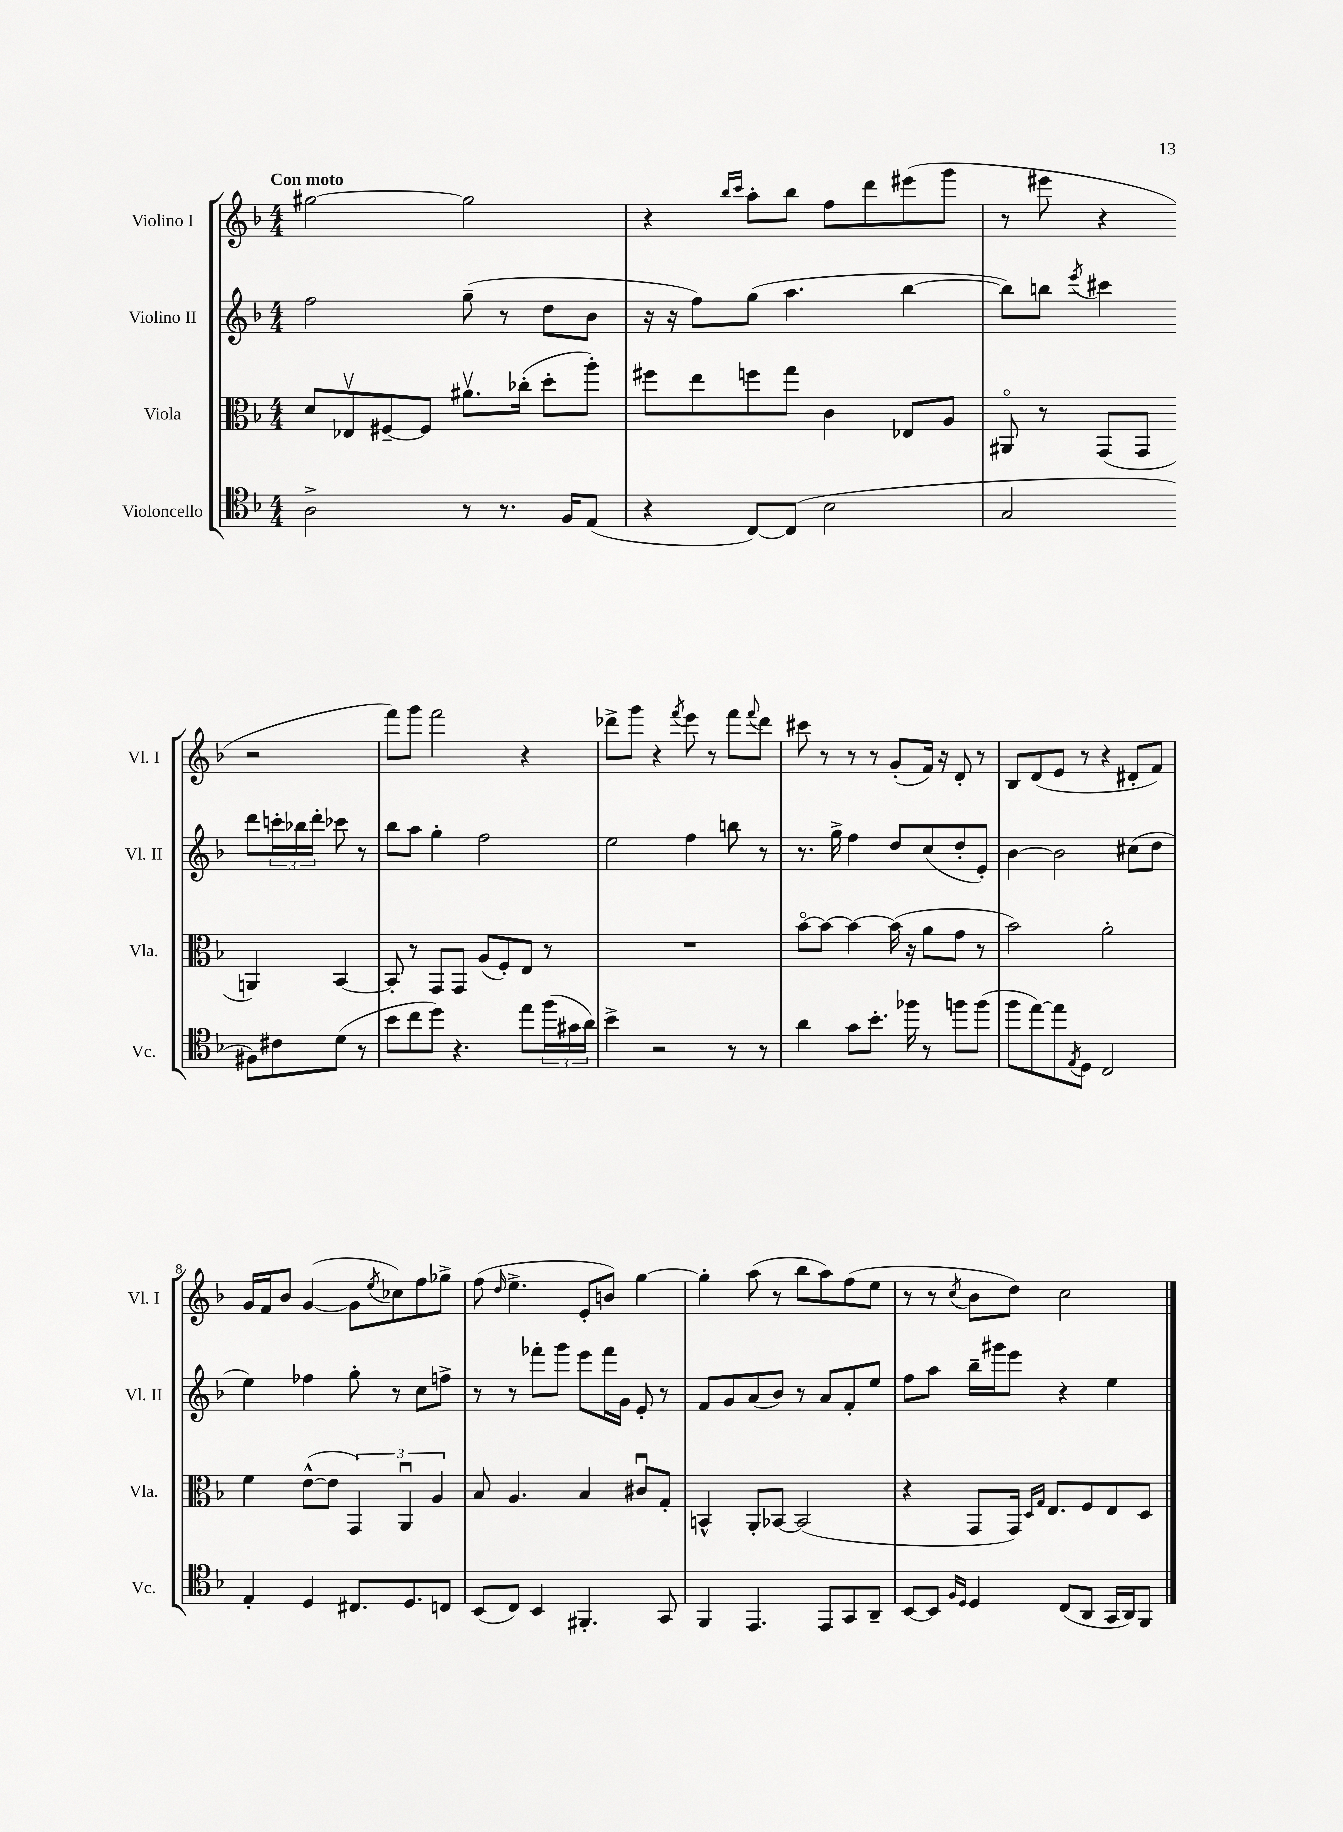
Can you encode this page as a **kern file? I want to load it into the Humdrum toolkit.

**kern	**kern	**kern	**kern
*staff4	*staff3	*staff2	*staff1
*clefC4	*clefC3	*clefG2	*clefG2
*k[b-]	*k[b-]	*k[b-]	*k[b-]
*M4/4	*M4/4	*M4/4	*M4/4
2A^\	8d/L	2ff\	[2gg#\
.	8E-v/	.	.
.	[8F#~/	.	.
.	8F#/]J	.	.
8r	8.a#v\L	(8gg~\	2gg#\]
8.r	.	8r	.
.	(16cc-'\Jk	.	.
.	8dd'\L	8dd\L	.
16F/LK	.	.	.
(8E/J	8aa'\J)	8b-\J	.
=	=	=	=
4r	8ff#\L	16r	4r
.	.	16r	.
.	8ee\	8ff\L)	.
.	.	.	16qqbb-/LL
.	.	.	16qqccc/JJ
[8C/L)	8ff\	(8gg\J	8aa'\L
(8C/]J	8gg\J	4.aa\	8bb-\J
2B-\	4c\	.	8ff\L
.	.	.	8ddd\
.	8E-/L	[4bb-\	(8eee#\
.	8A/J	.	8ggg\J
=	=	=	=
2G/	8AA#o/	8bb-\]L)	8r
.	8r	8bb\J	8eee#\
.	.	8qeee/	.
.	(8GG/L	4ccc#\	4r
.	8GG/J	.	.
8F#\L)	4AA/)	8ddd\L	2r
8c#\	.	24ccc'\L	.
.	.	24bb-\	.
.	.	24ddd'\JJ	.
(8d\J	[4BB-/	8ccc-\	.
8r	.	8r	.
=	=	=	=
8b-\L	8BB-'/]	8bb-\L	8fff\L)
8cc\	8r	8aa\J	8ggg\J
8dd\J)	8GG/L	4gg'\	2fff\
4.r	8GG/J	.	.
.	(8A/L	2ff\	.
.	8F'/)	.	.
8ee\L	8E/J	.	4r
(24ff\L	8r	.	.
24g#\	.	.	.
24a\JJ)	.	.	.
=	=	=	=
4b-^\	1r	2ee\	8ddd-^\L
.	.	.	8ggg\J
2r	.	.	4r
.	.	.	8qfff/
.	.	4ff\	8eee\
.	.	.	8r
8r	.	8bb\	8fff\L
.	.	.	8qqfff/
8r	.	8r	8ddd-\J
=	=	=	=
4a\	[8b-o\L	8.r	8ccc#\
.	8b-\_J	.	8r
.	.	16gg^\	.
8g\L	4b-\_	4ff\	8r
8.b-'\J	.	.	8r
.	(16b-\]	8dd/L	(8g'/L
16ff-\	16r	.	.
8r	8a\L	(8cc/	16f/Jk)
.	.	.	16r
8ff\L	8g\J	8dd'/	8d'/
(8ff\J	8r	8e'/J)	8r
=	=	=	=
8ff\L	2b-\)	[4b-\	8B-/L
[8ee\)	.	.	(8d/
8ee\]	.	2b-\]	8e/J
8qE/	.	.	.
8D\J	.	.	8r
2C/	2a'\	.	4r
.	.	(8cc#\L	8d#'/L
.	.	8dd\J	8f/J)
=	=	=	=
4E'/	4f\	4ee\)	16g/LL
.	.	.	16f/J
.	.	.	8b-/J
4D/	([8e^^\L	4ff-\	([4g/
.	8e\]J	.	.
8.C#/L	6GG/)	8gg'\	8g\]L
.	.	.	8qee/
.	.	8r	8cc-\)
.	6AAu/	.	.
8.D/	.	.	.
.	.	8cc\L	8ff\
.	6A/	.	.
8C/J	.	8ff^\J	8gg-^\J
=	=	=	=
(8BB-/L	8B-/	8r	(8ff\
.	.	.	16qqdd/
8C/J)	4.A/	8r	4.ee^\
4BB-/	.	8fff-'\L	.
.	.	8ggg\J	.
4.FF#'/	4B-/	8eee\L	8e'/L
.	.	16fff-\L	8b/J)
.	.	16g\JJ	.
.	8c#u/L	8e'/	[4gg\
8GG/	8G'/J	8r	.
=	=	=	=
4FF/	4BB^^/	8f/L	4gg'\]
.	.	8g/	.
4.EE/	8AA'/L	(8a/	(8aa\
.	[8BB-/J	8b-/J)	8r
.	(2BB-/]	8r	8bb-\L
8EE/L	.	8a/L	8aa\)
8GG/	.	8f'/	(8ff\
8AA~/J	.	8ee/J	8ee\J
=	=	=	=
[8BB-/L	4r	8ff\L	8r
8BB-/]J	.	8aa\J	8r
16qqF/LL	.	.	.
16qqD/JJ	.	.	8qcc/
4D/	8GG/L	16bb-~\LL	8b-\L
.	.	16ggg#\J	.
.	16GG/Jk)	8eee\J	8dd\J)
.	16qqD/LL	.	.
.	16qqG/JJ	.	.
.	8.E/L	.	.
(8C/L	.	4r	2cc\
8AA/J	8F/	.	.
16GG/LL	8E/	4ee\	.
16AA/J)	.	.	.
8FF/J	8D/J	.	.
==	==	==	==
*-	*-	*-	*-
